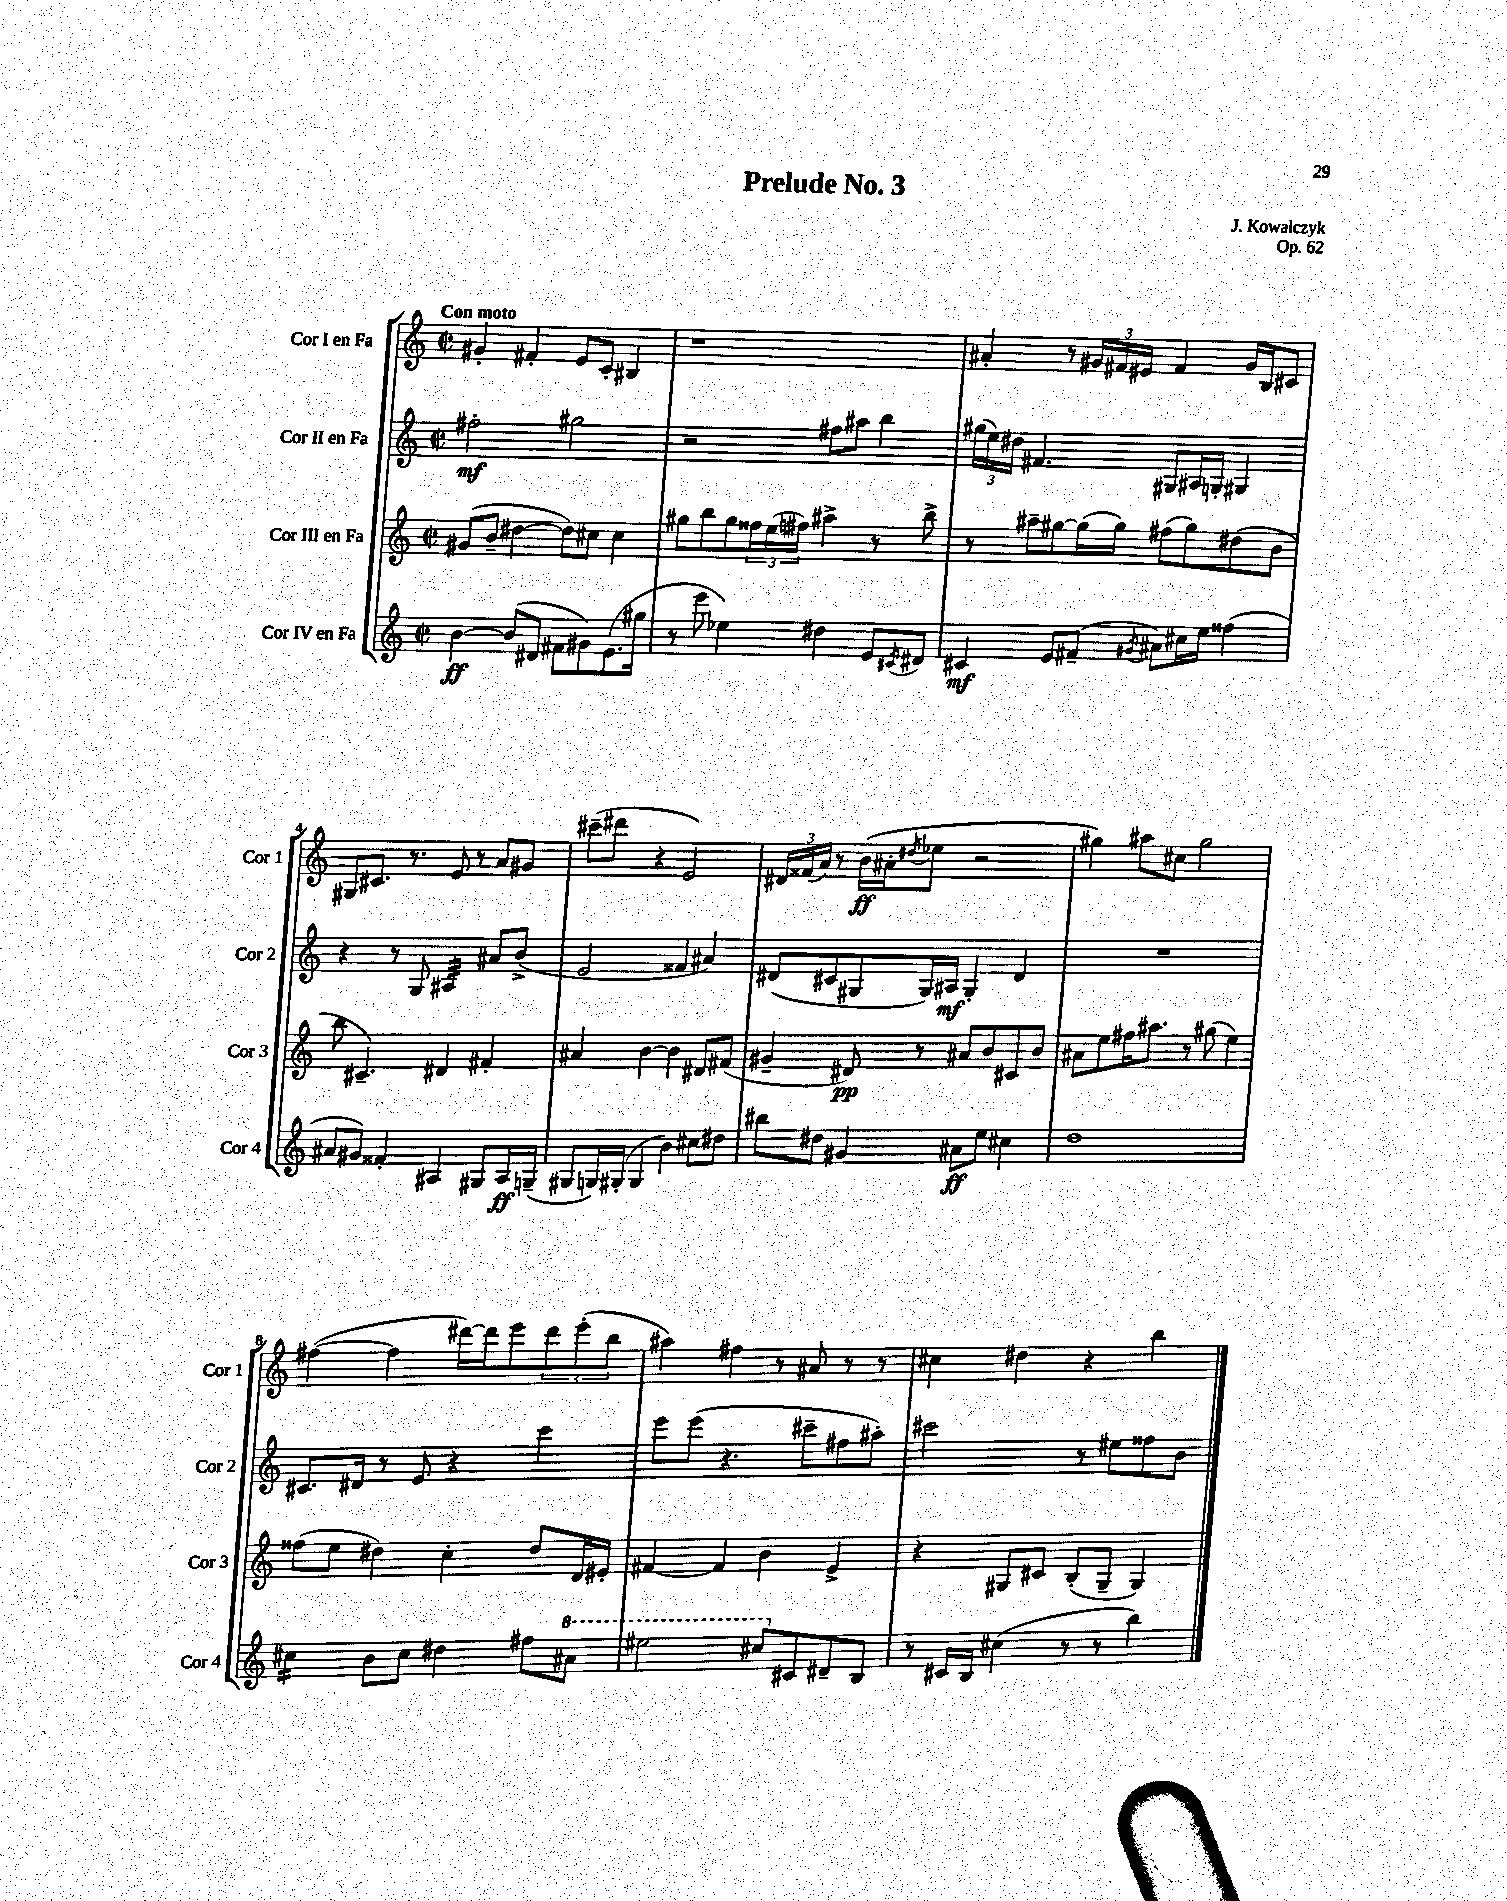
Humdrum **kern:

**kern	**kern	**kern	**kern
*staff4	*staff3	*staff2	*staff1
*clefG2	*clefG2	*clefG2	*clefG2
*k[]	*k[]	*k[]	*k[]
*M2/2	*M2/2	*M2/2	*M2/2
*met(c|)	*met(c|)	*met(c|)	*met(c|)
[4b\	(8g#/L	2ff#'\	4g#'/
.	8b~/J	.	.
(8b/]L	[4dd#\	.	4f#'/
8d#/J	.	.	.
8f#\L	8dd#\]L)	2gg#\	8e/L
8g#\)	8cc#\J	.	8c'/J
(8.e\	4cc#\	.	4B#/
16gg#\Jk	.	.	.
=	=	=	=
8r	8gg#\L	2r	1r
8eee\	8bb\	.	.
4ee-\)	8gg#\	.	.
.	24ff##\L	.	.
.	(24ee\	.	.
.	24ff#\JJ)	.	.
4dd#\	4aa#^\	8ff#\L	.
.	.	8aa#\J	.
8e/L	8r	4bb\	.
8qc#/	.	.	.
8d#/J	8bb^\	.	.
=	=	=	=
4c#/	8r	(24gg#\LL	4a#'/
.	.	24ee\)	.
.	.	24dd#\JJ	.
.	8aa#~\L	4.f#/	.
8e/L	[8gg#\	.	8r
(8f#~/J	(16gg#\]L	.	24g#/LL
.	.	.	24f#/
.	16gg#\JJ)	.	.
.	.	.	24e#/JJ
8qg#/	.	.	.
8a#\L)	(8ff#\L	8G#/L	4f#/
16cc#\L	8gg#\)	16A#/L	.
16ee\JJ	.	16G'/JJ	.
(4ff##\	(8dd#\	4G#/	16g#/LL
.	.	.	16B/J
.	8b\J	.	8c#/J
=	=	=	=
8a#/L	8bb\	4r	8G#/L
8g#/J)	4.c#~/)	.	8.c#/J
4f##'/	.	8r	.
.	.	.	8.r
.	.	8G/	.
4A#/	4d#/	4A#/	8e/
.	.	.	8r
8G#/L	4f#'/	8a#/L	8a/L
16A#/L	.	(8b^/J	8g#/J
(16G~/JJ	.	.	.
=	=	=	=
8G#/L	4a#/	2e/	(8ccc#~\L
16G/L)	.	.	8ddd#\J
(16G#'/JJ	.	.	.
4G#/	[4b\	.	4r
4b\)	4b\]	4f##/	2e/)
8cc#\L	8d#/L	4a#/)	.
8dd#\J	(8f#/J	.	.
=	=	=	=
8bb#\L	4g#~/	(8d#/L	24d#/LL
.	.	.	(24f##/
.	.	.	24a/JJ)
8dd#\J	.	8c#/	8r
4g#/	8d#/)	8G#/	(16b\LL
.	.	.	16a#'\J
.	.	.	8qdd#/
.	8r	16G#/L)	8ee-\J
.	.	16A#/JJ	.
8a#\L	8a#/L	4G#'/	2r
8ee\J	8b/	.	.
4cc#\	8c#/	4d#/	.
.	8b/J	.	.
=	=	=	=
1dd	8a#\L	1r	4gg#\)
.	8ee\	.	.
.	16ff#\K	.	8aa#\L
.	8.aa#\J	.	.
.	.	.	8cc#\J
.	8r	.	2gg#\
.	(8gg#\	.	.
.	4ee\)	.	.
=	=	=	=
4cc#\	(8ff##\L	8.c#/L	([4ff#\
.	8ee\J	.	.
.	.	16d#/Jk	.
8b\L	4dd#\)	8r	4ff#\]
8cc#\J	.	8e/	.
4dd#\	4cc'\	4r	[16ddd#\LL)
.	.	.	16ddd#\]J
.	.	.	8eee\
8ff#\L	8dd#/L	4ccc\	12ddd#\
.	.	.	(12eee'\
8aa#\J	16d/L	.	.
.	.	.	12bb\J
.	16e#'/JJ	.	.
=	=	=	=
2eee#\	[4f#/	8eee\L	4aa#\)
.	.	(8eee\J	.
.	4f#/]	4.r	4ff#\
8ccc#/L	4b\	.	8r
8c#/	.	8ccc#~\L	8a#/
8d#~/	4e^/	8ff#\	8r
8B/J	.	8aa#'\J)	8r
=	=	=	=
8r	4r	2ccc#\	4cc#\
16c#/LL	.	.	.
16B/JJ	.	.	.
(4cc#\	8G#/L	.	4dd#\
.	8c#/J	.	.
8r	(8B'/L	8r	4r
8r	8G#~/J	8ee#\L	.
4bb\)	4G#/)	8ff##\	4bb\
.	.	8b\J	.
==	==	==	==
*-	*-	*-	*-
